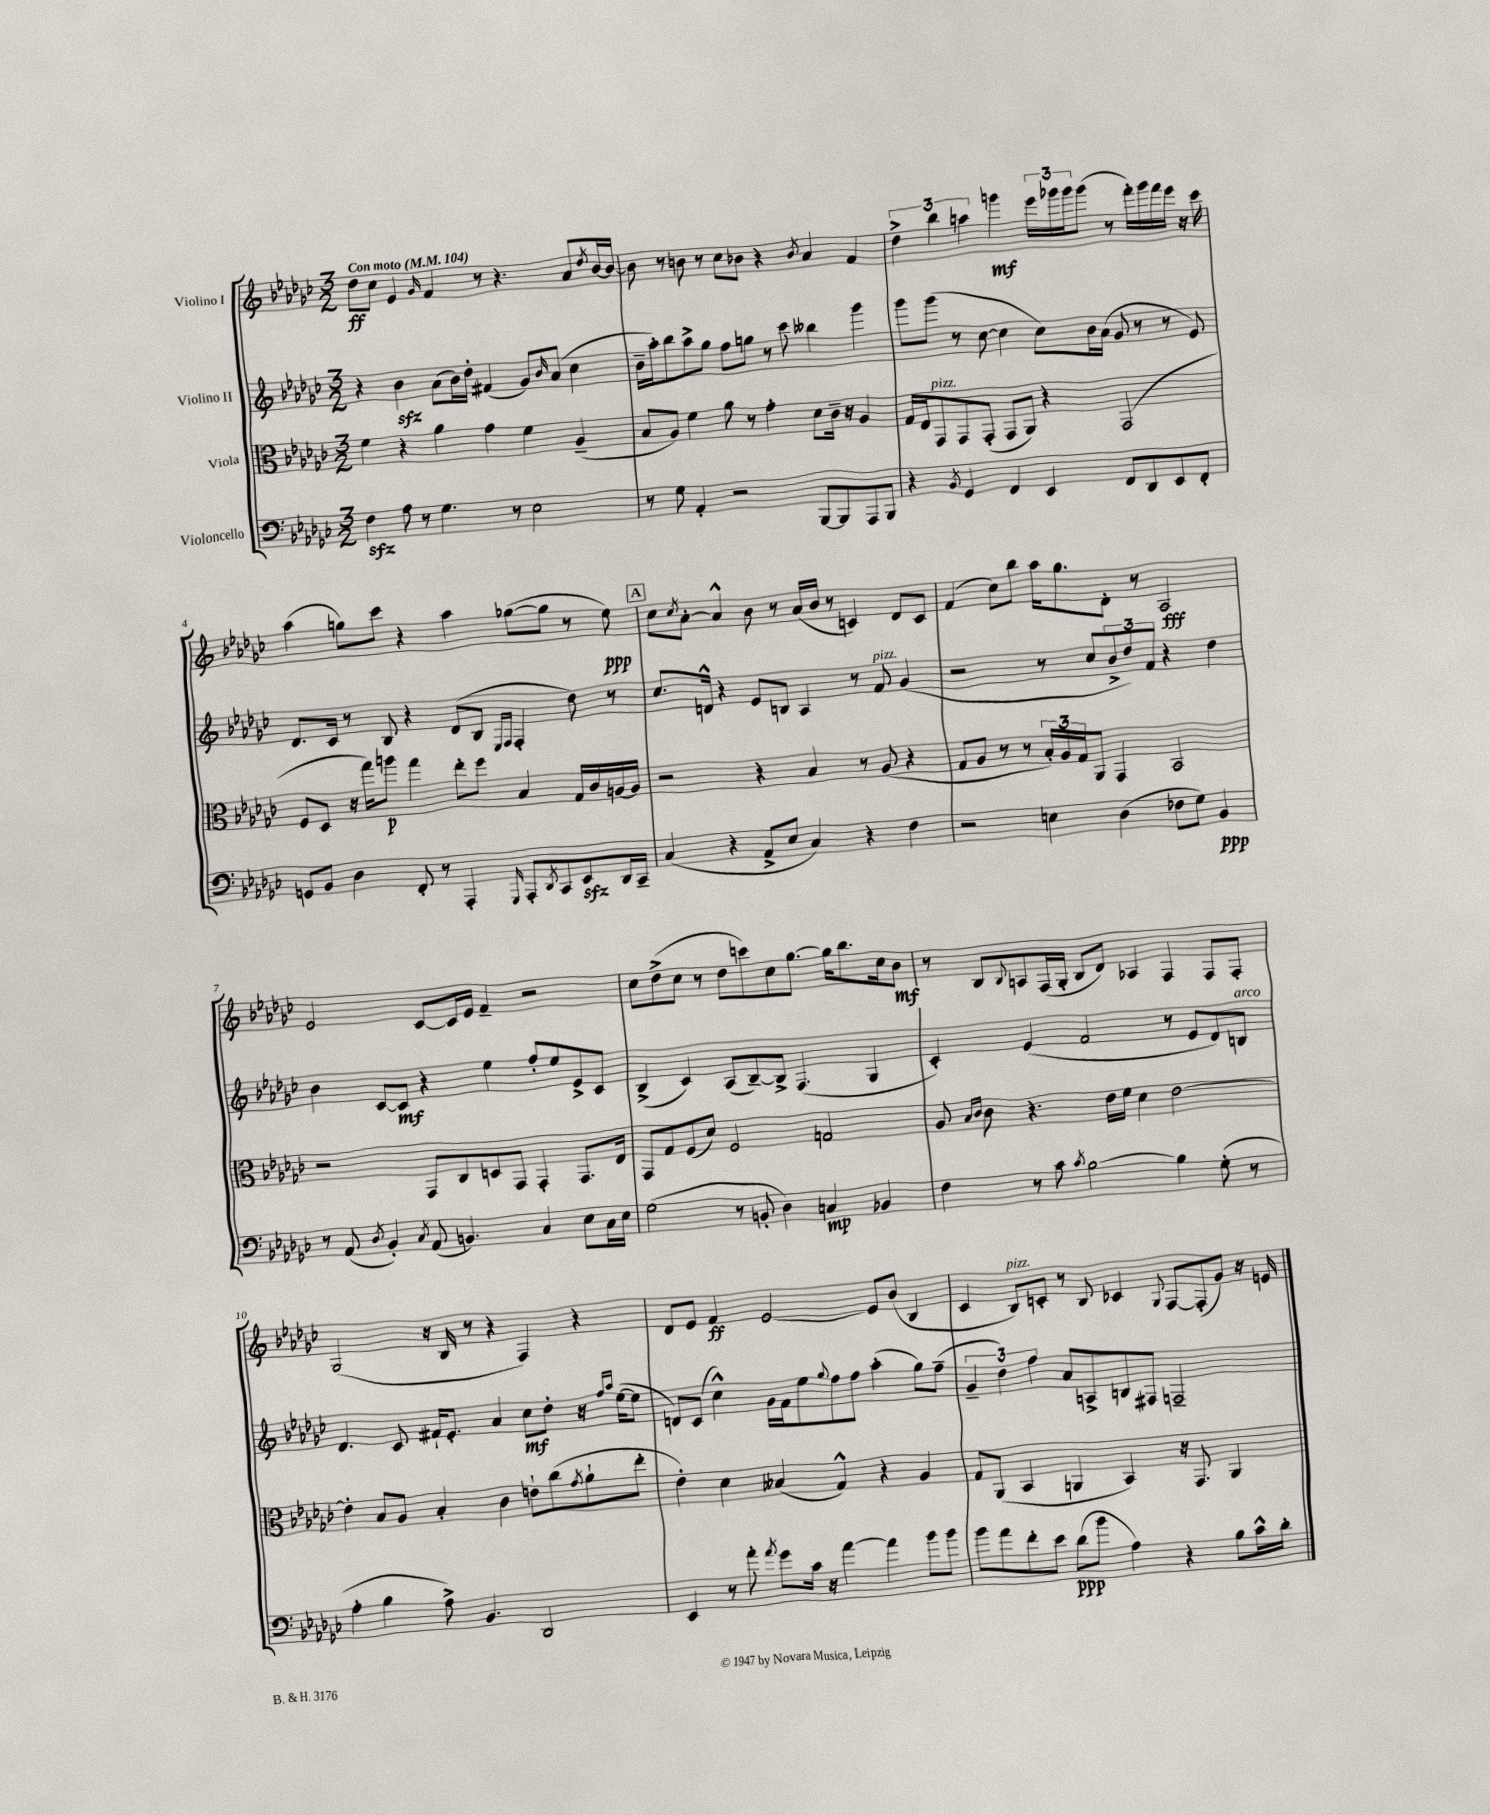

**kern	**kern	**kern	**kern
*staff4	*staff3	*staff2	*staff1
*clefF4	*clefC3	*clefG2	*clefG2
*k[b-e-a-d-g-c-]	*k[b-e-a-d-g-c-]	*k[b-e-a-d-g-c-]	*k[b-e-a-d-g-c-]
*M3/2	*M3/2	*M3/2	*M3/2
*MM104	*MM104	*MM104	*MM104
4F	4f	4r	8dd-
.	.	.	8cc-
8A-	4r	4b-	4e-
8r	.	.	.
.	.	.	16qqg-
4.G-	4a-	(8a-	4f
.	.	16b-)	.
.	.	16dd-'	.
.	4g-	(4f#	8r
8r	.	.	4.r
2E-	4f	8g-)	.
.	.	16qqb-	.
.	.	(8a-	.
.	(4A-~	4cc-	8a-
.	.	.	8qdd-
.	.	.	[16b-
.	.	.	16b-_
=	=	=	=
8r	8B-	16b-~	8b-]
.	.	16aa-')	.
8G-	8A-)	8bb-	8r
4AA-'	4f	8aa-^	8b
.	.	8gg-	8r
2r	8a-	8ff	8cc-
.	8r	8gg	8b-
.	4g-'	8r	4r
.	.	8ccc-	.
.	.	.	8qb-
[8BBB-	8d-	4bb--	4a-
8BBB-]	16c-~	.	.
.	16r	.	.
8AAA-	4A-	4ggg-	4f
8BBB-	.	.	.
=	=	=	=
4r	16G-	8ggg-	6dd-^
.	16E-	.	.
.	8GG-	(8ggg-	.
.	.	.	6bb-
8qBB-	.	.	.
4GG-	8GG-	8r	.
.	.	.	6aa
.	(8GG-'	[8cc-	.
4FF	8GG-	4cc-]	4ggg
.	8AA-)	.	.
4EE-	4r	8cc-)	24eee-
.	.	.	24ggg-
.	.	.	24ggg-
.	.	16b-	(8ggg-
.	.	(16a-	.
8FF	(2GG-	8g-	8r
8DD-	.	8r	16fff')
.	.	.	16ggg-
8EE-	.	8r	16fff
.	.	.	16eee-
8FF'	.	8e-)	16r
.	.	.	16ccc-
=	=	=	=
8GG	8F	8.d-	(4aa-
8BB-	8D-	.	.
.	.	16c-	.
4D-	16r	8r	8gg)
.	16gg-)	.	.
.	8aa	8B-	8ccc-
8FF'	4gg-	4r	4r
8r	.	.	.
4AAA-'	8ee-'	(8d-	4aa-
.	8ff	8B-	.
.	.	16qqE-	.
16qqGGG-	.	16qqF	.
8AAA-'	4B-	4F'	([8gg-
8qDD-	.	.	.
8CC-	.	.	8gg-]
8EE-	16G-	8dd-)	8r
.	16c-	.	.
16DD-	[16A	8r	8ee-)
16CC-~	16A]	.	.
=	=	=	=
(4C-	2r	8.cc-	8cc-
.	.	.	8qcc-
.	.	.	[8a-'
.	.	16d^^	.
4r	.	4r	4a-^^]
8AA-^	4r	8e-	8b-
8E-	.	8B	8r
4C-)	4B-	4A-	(16a-
.	.	.	16b-
.	.	.	8r
4r	8r	8r	4c)
.	(8A-	8f	.
4F	4r	(4g-	8d-
.	.	.	8c
=	=	=	=
2r	8G-	2r	(4f
.	8A-	.	.
.	8r	.	8cc-)
.	8r	.	8bb-
4E	24B-')	8r	16aa-
.	24A-	.	.
.	.	.	8.gg-
.	24G-	.	.
.	8AA-	8cc-	.
(4D-	4GG-	12b-^	8d-'
.	.	12dd-)	.
.	.	.	8r
.	.	12f	.
8F-	2BB-	4r	2A-
8G-)	.	.	.
4BB-	.	4dd-	.
=	=	=	=
8r	2r	4b-	2e-
(8AA-	.	.	.
8qD-	.	.	.
4BB-')	.	[8c-	.
.	.	8c-]	.
8qC-	.	.	.
(8AA-	8GG-	4r	[8c-
4.BB)	8C-	.	16c-]
.	.	.	16e-
.	8D	4ee-	4f~
.	8GG-	.	.
4C-	4GG-'	8ff'	2r
.	.	8ee-	.
8E-	8.GG-	8e-^	.
16C-	.	8c-	.
16E-	16E-	.	.
=	=	=	=
(2G-	8GG-	(4B-^	8cc-
.	8G-	.	(8dd-^
.	(8F	4c-)	8cc-
.	8d-)	.	8r
8r	2F	(8A-	8dd-
8BB'	.	[8B-~)	8ccc)
4D-)	.	8B-^]	8cc-
.	.	(4.F	[8.gg-
4C	2G	.	.
.	.	.	16gg-]
.	.	.	8.bb-
4BB-	.	4G-	.
.	.	.	16cc-
.	.	.	8b-
=	=	=	=
4F	8A-	4c-')	8r
.	16qqB-	.	.
.	16qqc-	.	.
.	8c-	.	8B-
.	.	.	8qqB-
8r	4.r	(4e-	8A
8c-	.	.	(16F
.	.	.	16G-'
8qc-	.	.	.
[2B-	.	2f	8B-
.	16e-	.	8d-)
.	16f	.	.
.	4d-	.	4A-
4B-]	[2e-	8r	4F
.	.	8e-	.
(8G-'	.	8d-)	8F
8r	.	8B	8F'
=	=	=	=
4A-'	4e-']	4.d-	(2G-
4B-	8B-	.	.
.	8A-	8c-	.
8A-^)	4B-'	16f#`	16r
.	.	8.e-'	16B-
4.BB-	.	.	8r
.	4c-	4a-	4r
2DD-	8e`	8cc-	4F)
.	(8cc-	8dd-'	.
.	8qg-	.	.
.	8a-`	16r	4r
.	.	16qqff	.
.	.	16qqaa-	.
.	.	([16ee-	.
.	8ee-'	8ee-]	.
=	=	=	=
4EE-	4e-')	8d)	8d-
.	.	(8c-	8e-
8r	4d-	4cc-^^)	4f
8a-'	.	.	.
8qa-	.	.	.
8g-	(4B--	16g-	[2e-
.	.	16f	.
16c-	.	8ee-	.
16r	.	.	.
.	.	8qqgg-	.
[4a-	4G-^^)	8ff	.
.	.	8ff	.
4a-]	4r	(4aa-'	8e-]
.	.	.	(8b-
8b-	4A-	8gg-)	4B-
8b-	.	(8ff~	.
=	=	=	=
8b-	8G-	6g-~	4c-
8a-	(8AA-	.	.
.	.	6dd-)	.
8f'	4BB-	.	8B-)
.	.	6ff	.
8e-	.	.	8c'
(8d-	4AA	8a-	8r
8b-	.	8A^	8B-
4A-)	4BB-)	8B	4c-
.	.	8F#	.
.	.	.	8qqG-
4r	16r	2F~	[8F
.	8.GG-	.	.
.	.	.	(8F']
8B-	4AA	.	8g-)
16c-^^	.	.	16r
16d-'	.	.	16e
==	==	==	==
*-	*-	*-	*-
